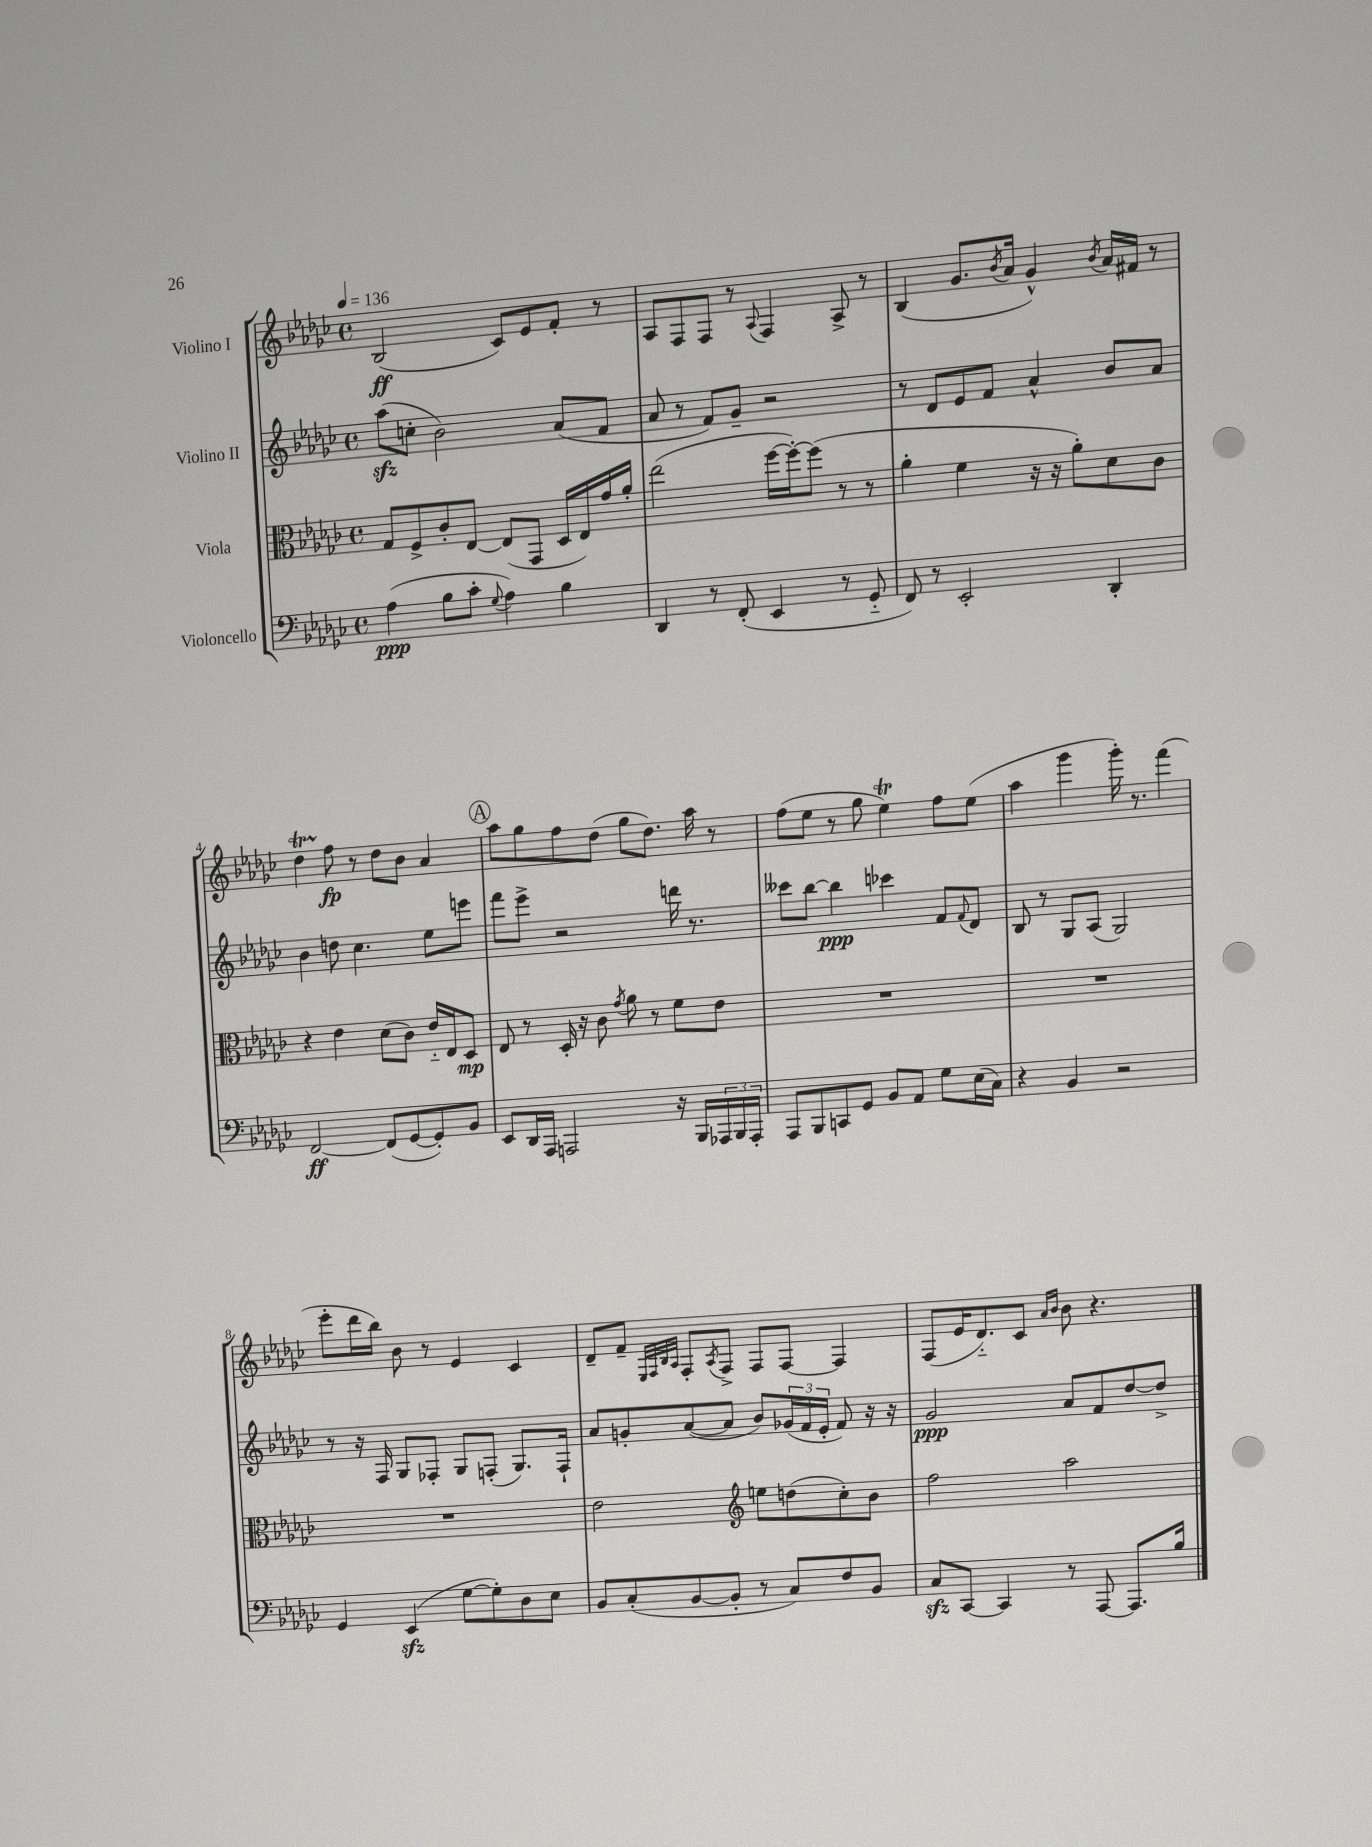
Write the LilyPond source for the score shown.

<<
\new StaffGroup <<
\new Staff = "s0" \with { instrumentName = "Violino I" } {
    \clef treble \key ges \major \defaultTimeSignature \time 4/4 \tempo 4 = 136
    bes2\ff( ces'8) ees'8 f'8-. r8 |
    aes8 f8 f8 r8 \appoggiatura { aes8 } f4 aes8-> r8 |
    bes4( ges'8. \acciaccatura { bes'8 } aes'16 ges'4-^) \acciaccatura { bes'8 } aes'16 fis'16 r8 |
    des''4\startTrillSpan f''8\stopTrillSpan\fp r8 des''8 bes'8 aes'4 |
    \mark \markup { \circle "A" } aes''8 ges''8 f''8 des''8( ges''8 des''8.) aes''16 r8 |
    f''8( ees''8 r8 ges''8 ees''4\trill) f''8 ees''8( |
    aes''4 ges'''4 ges'''16-.) r8. f'''4( |
    ees'''8-. des'''16 bes''16) bes'8 r8 ees'4 ces'4 |
    des'8-- f'8-- \grace { ees32 f32 bes32 aes32 } f8-. \acciaccatura { aes8 } f8-> f8 f8~ f4 |
    f8( ees'16 des'8.-_) ces'8 \grace { aes'16 bes'16 } bes'8 r4. \bar "|." |
}
\new Staff = "s1" \with { instrumentName = "Violino II" } {
    \clef treble \key ges \major \defaultTimeSignature \time 4/4
    aes''8\sfz( c''8-. bes'2) aes'8( f'8 |
    aes'8 r8 f'8) ges'8-- r2 |
    r8 des'8 ees'8 f'8 aes'4-^ bes'8 aes'8 |
    bes'4 d''8 ces''4. ees''8 e'''8 |
    \mark \markup { \circle "A" } f'''8 ees'''8-> r2 d'''16 r8. |
    ceses'''8 bes''8~ bes''4\ppp ces'''4 f'8 \appoggiatura { f'8 } des'8 |
    bes8 r8 ges8 aes8( ges2) |
    r8 r16 f16 ges8 fes8-. ges8 f8-.( ges8.) f16-! |
    aes'8 g'8-. aes'8~( aes'8 bes'8) \tuplet 3/2 { ges'16( f'16 ees'16-. } f'8) r16 r16 |
    ges'2\ppp aes'8 f'8 des''8~ des''8-> \bar "|." |
}
\new Staff = "s2" \with { instrumentName = "Viola" } {
    \clef alto \key ges \major \defaultTimeSignature \time 4/4
    ges8 f8-> ces'8-. ees8~ ees8( ges,8 des16 ees16) ges'16 aes'16-. |
    ees''2( f''16~ f''16~-.) f''8( r8 r8 |
    aes'4-. f'4 r16 r16 aes'8-.) des'8 ces'8 |
    r4 ees'4 des'8( ces'8) ees'16-_ ees16 des8\mp |
    \mark \markup { \circle "A" } ees8 r8 des16-. r16 ces'8 \acciaccatura { ges'8 } aes'8 r8 f'8 ees'8 |
    R1 |
    R1 |
    R1 |
    ees'2 \clef treble e''8 d''8( ces''8-.) bes'8 |
    f''2 aes''2 \bar "|." |
}
\new Staff = "s3" \with { instrumentName = "Violoncello" } {
    \clef bass \key ges \major \defaultTimeSignature \time 4/4
    aes4\ppp( bes8 ces'8-. \appoggiatura { ges8 } aes4) bes4 |
    des,4 r8 f,8-.( ees,4 r8 ges,8-_ |
    f,8) r8 ees,2-. des,4-. |
    f,2~\ff f,8( ges,8~ ges,8-.) bes,8 |
    \mark \markup { \circle "A" } ees,8 des,16 aes,,16 a,,2 r16 bes,,16 \tuplet 3/2 { aes,,16 bes,,16 aes,,16-. } |
    aes,,8 bes,,8 c,8 ges,8 bes,8 aes,8 ges8 ees16( ces16) |
    r4 bes,4 r2 |
    ges,4 ees,4\sfz( ges8~ ges8-.) des8 ees8 |
    bes,8 ces8-.( bes,8~ bes,8-. r8 ces8) f8 bes,8 |
    ces8\sfz ces,8~ ces,4 r8 aes,,8~ aes,,8. bes16 \bar "|." |
}
>>
>>
